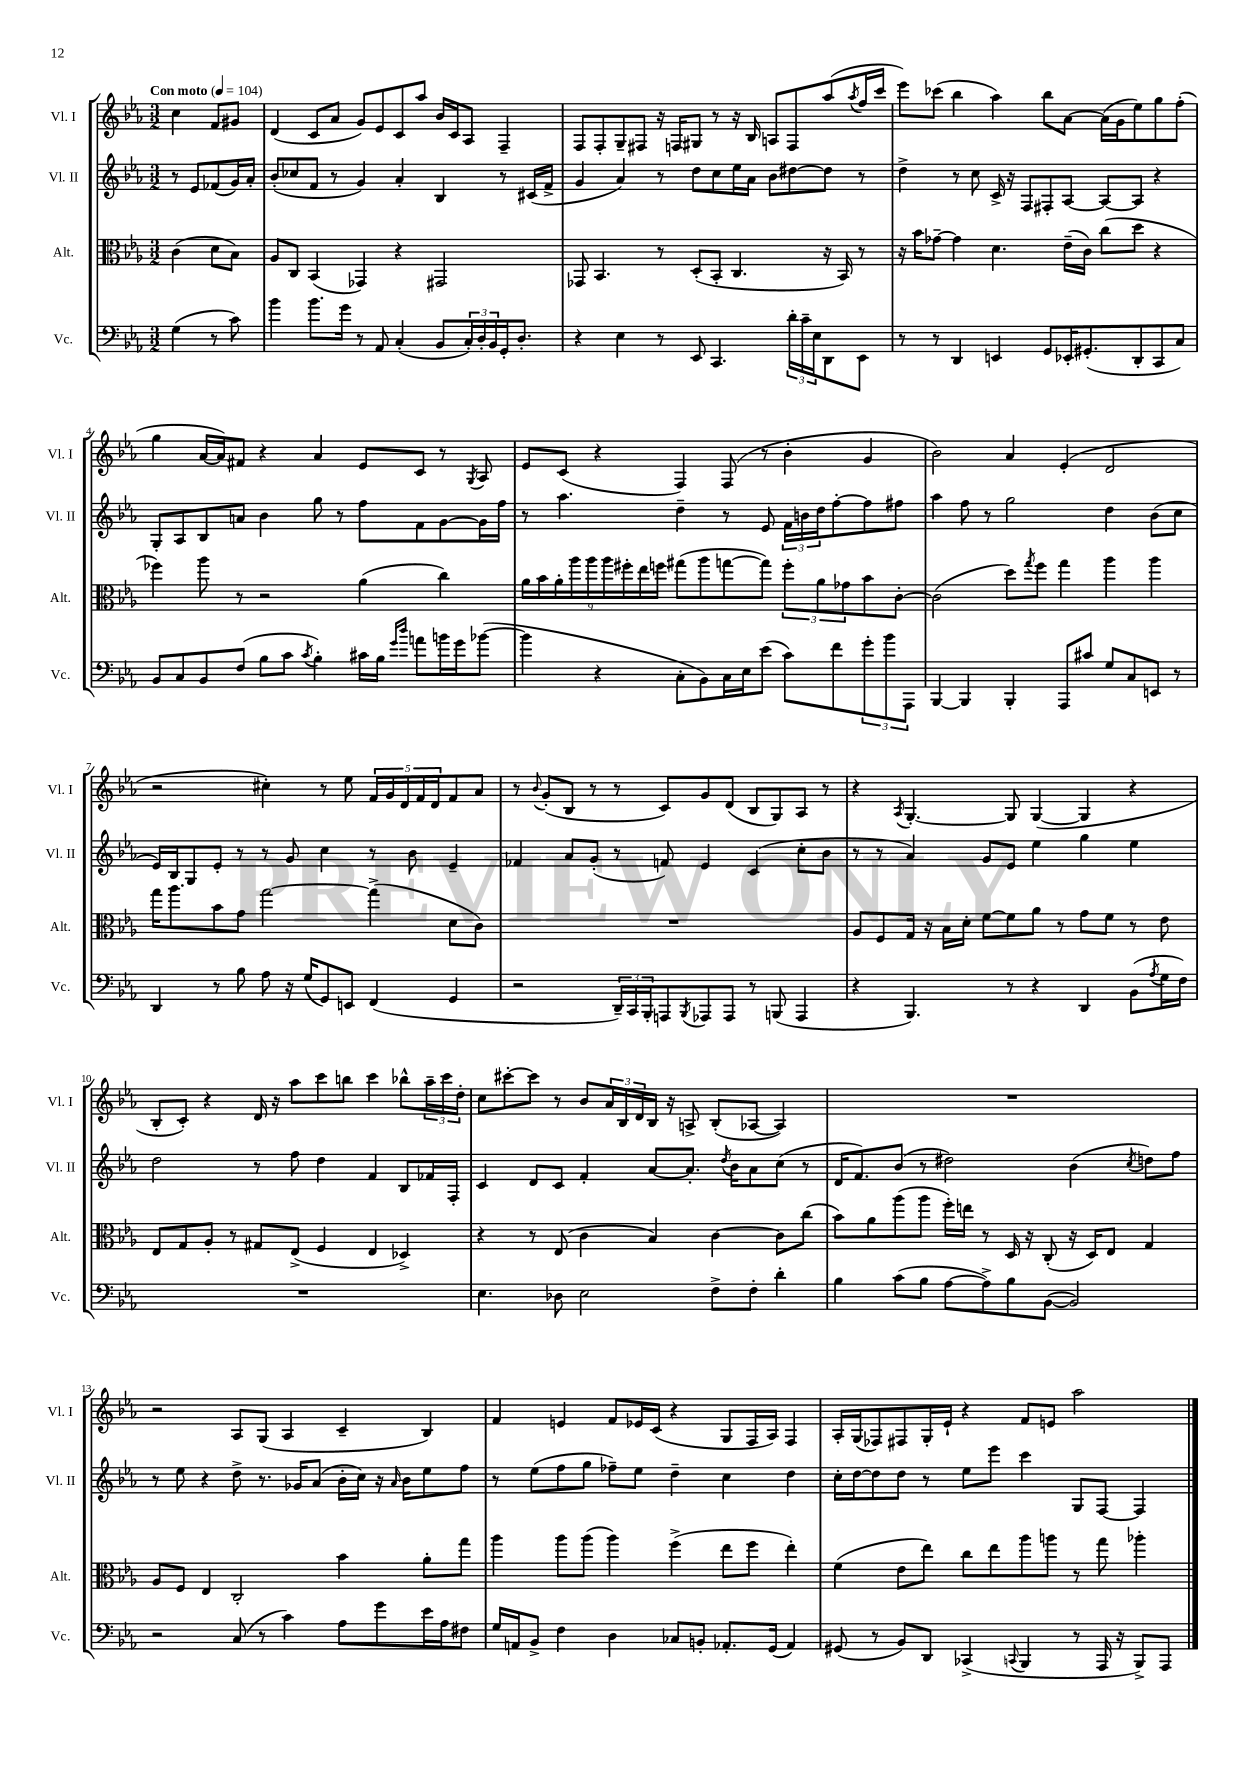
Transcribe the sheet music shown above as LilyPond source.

<<
\new StaffGroup <<
\new Staff = "s0" \with { instrumentName = "Vl. I" shortInstrumentName = "Vl. I" } {
    \clef treble \key ees \major \numericTimeSignature \time 3/2 \partial 2 \tempo "Con moto" 4 = 104
    c''4 f'8 gis'8 |
    d'4( c'8 aes'8 g'8) ees'8 c'8 aes''8 bes'16 c'16 aes8 f4-- |
    f8 f8-. g8-- fis8 r16 f16 gis8 r8 r16 bes16 a8 f8 aes''8( \acciaccatura { aes''8 } f''16 c'''16 |
    ees'''8) ces'''8( bes''4 aes''4) bes''8 aes'8~ aes'16( g'16 ees''8) g''8 f''8-.( |
    g''4 aes'16~ aes'16) fis'8 r4 aes'4 ees'8 c'8 r8 \acciaccatura { g8 } aes8 |
    ees'8 c'8( r4 f4) f8( r8 bes'4-. g'4 |
    bes'2) aes'4 ees'4-.( d'2 |
    r2 cis''4-.) r8 ees''8 \tuplet 5/4 { f'16 g'16 d'16 f'16 d'16 } f'8 aes'8 |
    r8 \appoggiatura { bes'8 } g'8-.( bes8 r8 r8 c'8) g'8 d'8( bes8 g8) aes8 r8 |
    r4 \acciaccatura { aes8 } g4.~-. g8 g4~( g4 r4 |
    bes8-. c'8-.) r4 d'16 r16 aes''8 c'''8 b''8 c'''4 bes''8-^ \tuplet 3/2 { aes''16-- c'''16 d''16-. } |
    c''8 cis'''8~-. cis'''8 r8 bes'8 \tuplet 3/2 { aes'16 bes16 d'16 } bes16 r16 a8-> bes8-.( aes8~ aes4) |
    R1. |
    r2 aes8 g8( aes4 c'4-- bes4) |
    f'4 e'4 f'8 ees'16 c'16( r4 g8 f16 aes16) f4 |
    aes16-. g16( fes8) fis8 g16-. ees'16-! r4 f'8 e'8 aes''2 \bar "|." |
}
\new Staff = "s1" \with { instrumentName = "Vl. II" shortInstrumentName = "Vl. II" } {
    \clef treble \key ees \major \numericTimeSignature \time 3/2 \partial 2
    r8 ees'8 fes'8( g'16) aes'16-. |
    bes'8-.( ces''8 f'8 r8 g'4) aes'4-. bes4 r8 cis'16( f'16-> |
    g'4 aes'4) r8 d''8 c''8 ees''16 aes'16 bes'8 dis''8~ dis''8 r8 |
    d''4-> r8 c''8 c'16-> r16 f8 fis8-. aes8~ aes8~ aes8 r4 |
    g8-. aes8 bes8 a'8 bes'4 g''8 r8 f''8 f'8 g'8~ g'16 f''16 |
    r8 aes''4. d''4-- r8 ees'8 \tuplet 3/2 { f'16 b'16 d''16 } f''8~-. f''8 fis''8 |
    aes''4 f''8 r8 g''2 d''4 bes'8( c''8 |
    ees'16) bes16 g8 ees'8-. r8 r8 g'8 c''4 r8 bes'8 ees'4-- |
    fes'4 aes'8 g'8-.( r8 f'8) ees'4 c'4( c''8-. bes'8 |
    r8 r8 aes'4) g'8 ees'8 ees''4 g''4 ees''4 |
    d''2 r8 f''8 d''4 f'4 bes8 fes'16 f16-. |
    c'4 d'8 c'8 f'4-. aes'8~ aes'8.-. \acciaccatura { d''8 } bes'16 aes'8 c''8( r8 |
    d'16 f'8.) bes'8( r8 dis''2) bes'4( \acciaccatura { c''8 } d''8) f''8 |
    r8 ees''8 r4 d''8-> r8. ges'16 aes'8( bes'16-. c''16) r16 \grace { aes'16 } bes'16 ees''8 f''8 |
    r8 ees''8( f''8 g''8 fes''8--) ees''8 d''4-- c''4 d''4 |
    c''16-. d''16~ d''8 d''8 r8 ees''8 ees'''8 c'''4 g8 f8~ f4 \bar "|." |
}
\new Staff = "s2" \with { instrumentName = "Alt." shortInstrumentName = "Alt." } {
    \clef alto \key ees \major \numericTimeSignature \time 3/2 \partial 2
    c'4( d'8 bes8) |
    aes8 c8 bes,4( ges,4) r4 gis,2 |
    ges,8 bes,4. r8 d8-.( bes,8-. c4. r16 bes,16) r8 |
    r16 bes'16 ges'8~-- ges'4 d'4. ees'16--( c'16) c''8( d''8 r4 |
    fes''4) aes''8 r8 r2 aes'4( c''4) |
    \tuplet 9/8 { aes'16 bes'16 aes'16-. aes''16 aes''16 aes''16 fis''16-. ees''16 f''16 } gis''8( aes''8 g''8~ g''8) \tuplet 3/2 { f''8-. aes'8 ges'8 } bes'8 c'8~-. |
    c'2( d''8) \acciaccatura { g''8 } f''8 g''4 aes''4 aes''4 |
    g''16 aes''8. bes'8 g'8 g''2~ g''4->( d'8 c'8) |
    R1. |
    aes8 f8 g16 r16 bes16 d'16-. f'8~ f'8 aes'8 r8 g'8 f'8 r8 ees'8 |
    ees8 g8 aes8-. r8 gis8 ees8->( f4 ees4 des4->) |
    r4 r8 ees8( c'4 bes4) c'4~ c'8 c''8( |
    bes'8) aes'8 aes''8( aes''8 f''16-.) e''16 r8 d16 r16 c8-.( r16 d16) ees8 g4 |
    aes8 f8 ees4 c2-. bes'4 aes'8-. g''8 |
    aes''4 aes''8 aes''8( aes''4) f''4->( ees''8 f''8 ees''4-.) |
    f'4( ees'8 ees''8) c''8 ees''8 aes''8 a''8 r8 g''8 aes''4-. \bar "|." |
}
\new Staff = "s3" \with { instrumentName = "Vc." shortInstrumentName = "Vc." } {
    \clef bass \key ees \major \numericTimeSignature \time 3/2 \partial 2
    g4( r8 c'8) |
    bes'4 bes'8. g'16 r8 aes,8 c4-.( bes,8 \tuplet 3/2 { c16-.) d16-. bes,16 } g,16-. d8.-. |
    r4 ees4 r8 ees,8 c,4. \tuplet 3/2 { d'16-. c'16-- ees16 } d,8 ees,8 |
    r8 r8 d,4 e,4 g,8 ees,16-. gis,8.-.( d,8-. c,8 c8) |
    bes,8 c8 bes,8 f8( bes8 c'8 \acciaccatura { c'8 } bes4-.) cis'16 bes16 \grace { g'16 d''16 } a'8 b'16 g'16 bes'8~( |
    bes'4 r4 c8-. bes,8) c16 ees16 ees'8( c'8) f'8 \tuplet 3/2 { g'8-. bes'8 aes,,8 } |
    bes,,4~ bes,,4 bes,,4-. aes,,8 cis'8 g8 c8 e,8 r8 |
    d,4 r8 bes8 aes8 r16 g16( g,8) e,8 f,4( g,4 |
    r2 \tuplet 3/2 { d,16--) c,16 bes,,16-. } a,,8 \acciaccatura { bes,,8 } aes,,8 aes,,8 r8 b,,8( aes,,4 |
    r4 bes,,4.) r8 r4 d,4 bes,8( \acciaccatura { aes8 } g16 f16) |
    R1. |
    ees4. des8 ees2 f8-> f8-. d'4-. |
    bes4 c'8( bes8 aes8~ aes8->) bes8 bes,8~( bes,2) |
    r2 c8( r8 c'4) aes8 g'8 ees'16 aes16 fis8 |
    g16 a,16 bes,8-> f4 d4 ces8 b,8-. aes,8.-. g,16( aes,4) |
    gis,8( r8 bes,8) d,8 ces,4->( \appoggiatura { c,8 } bes,,4 r8 aes,,16 r16 bes,,8->) aes,,8 \bar "|." |
}
>>
>>
